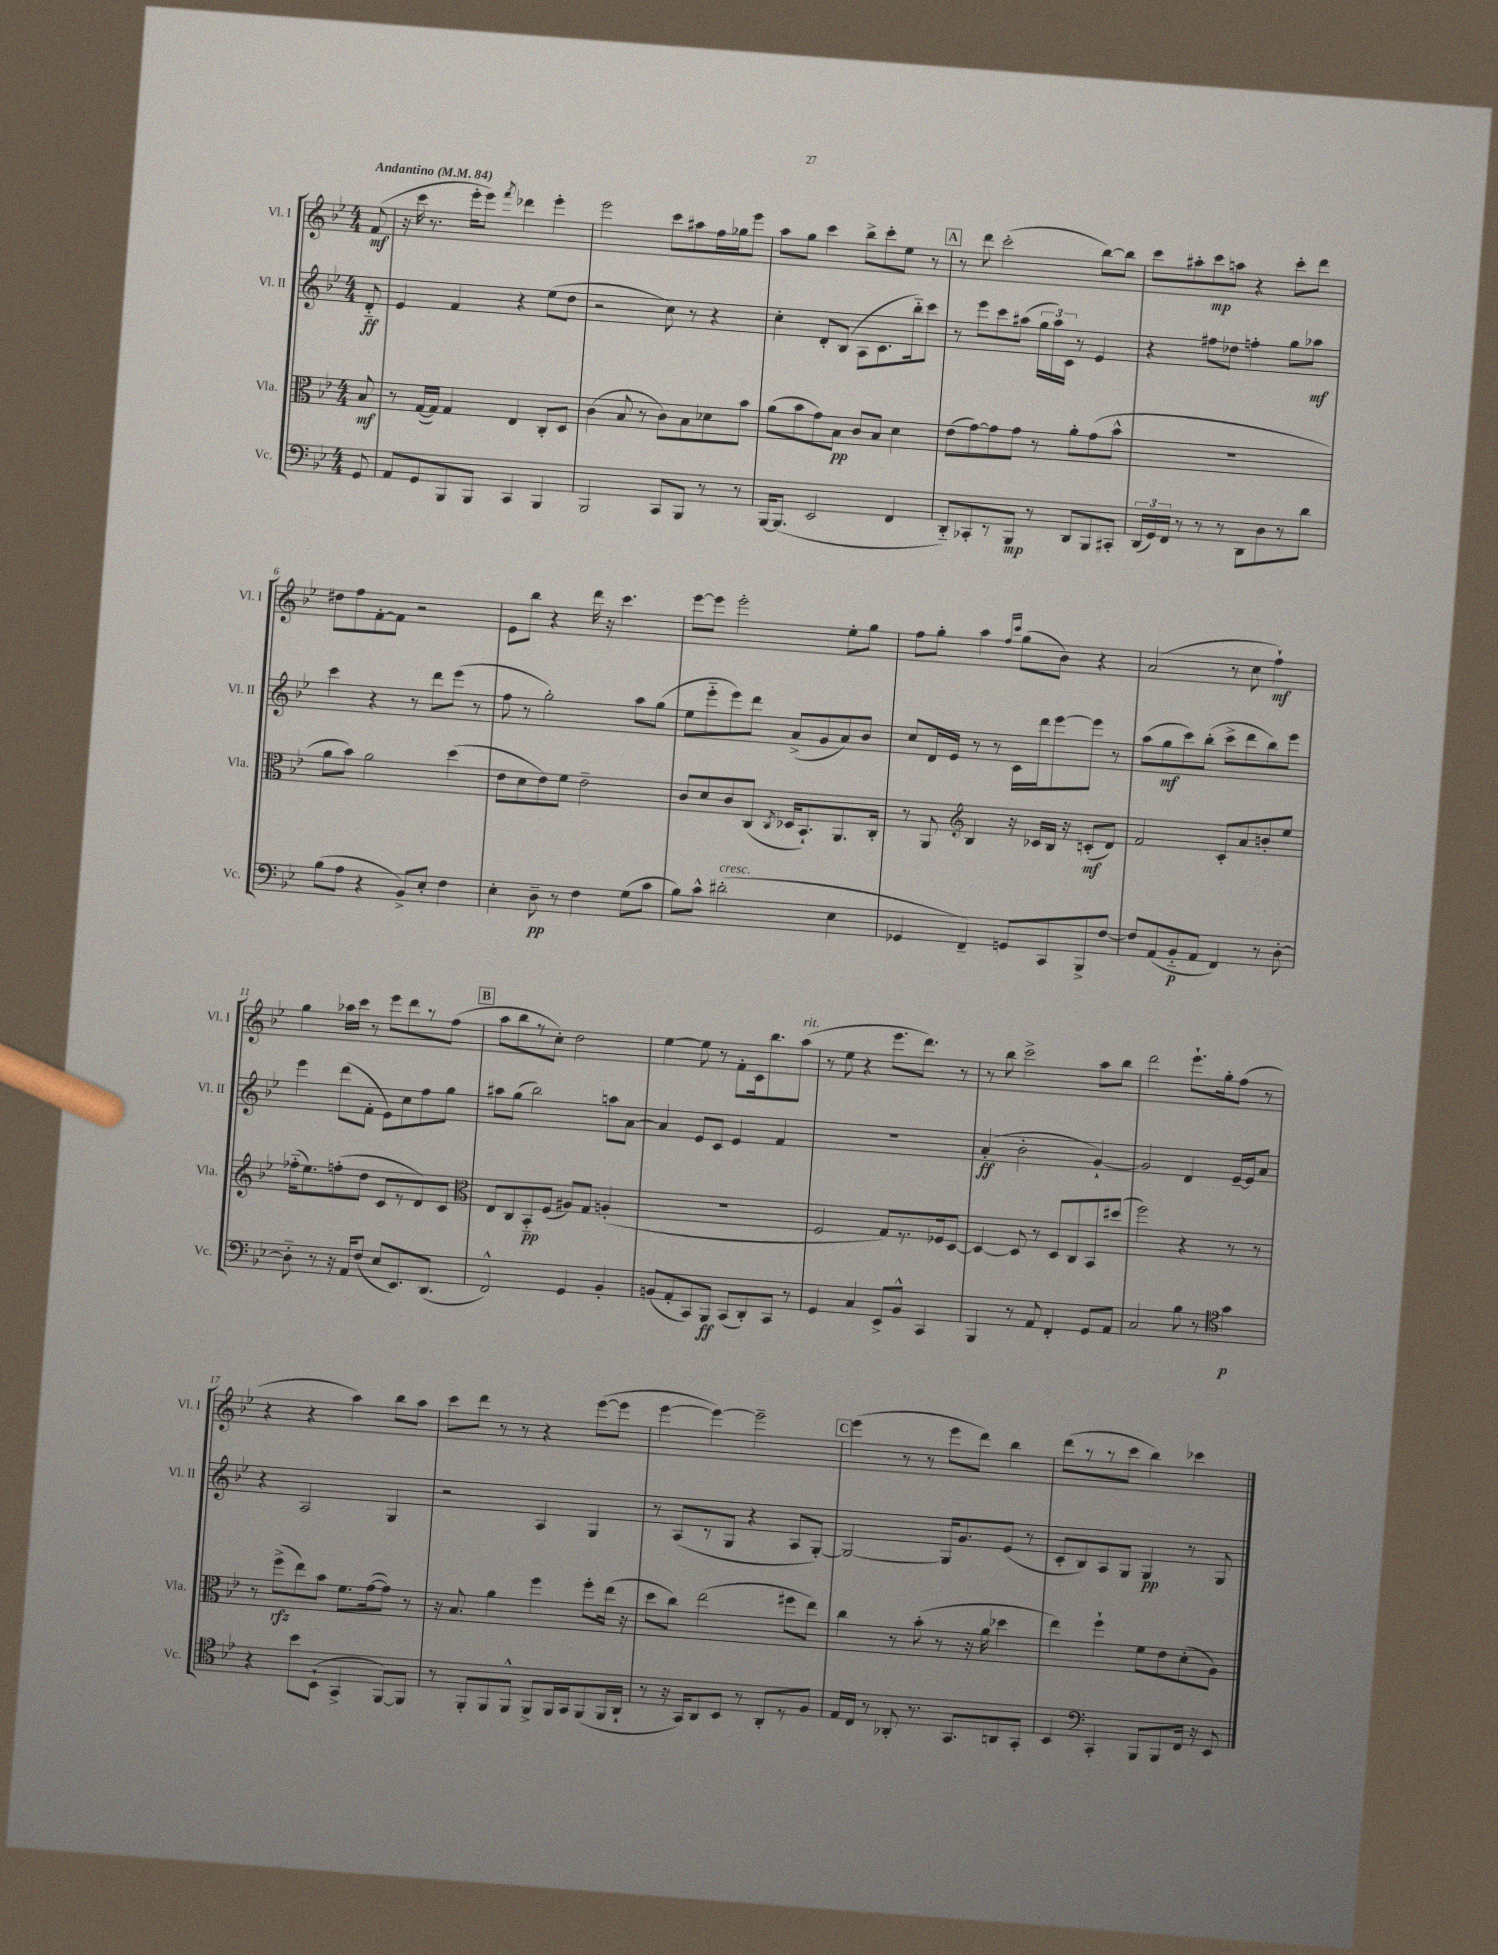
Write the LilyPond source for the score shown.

<<
\new StaffGroup <<
\new Staff = "s0" \with { instrumentName = "Vl. I" shortInstrumentName = "Vl. I" } {
    \clef treble \key bes \major \numericTimeSignature \time 4/4 \partial 8 \tempo "Andantino" 4 = 84
    \autoBeamOff f'8\mf( |
    r16 c'''16 r8. ees'''16[-. ees'''8]) \acciaccatura { f'''8 } des'''4 ees'''4-. |
    ees'''2 c'''8[ ais''8 f''16 ges''16 ees'''8] |
    a''8[ g''8] c'''4 bes''8[-> c'''8-. ees''8] r8 |
    \mark \markup { \box "A" } r8 d'''8 c'''2-.( bes''8[~) bes''8] |
    c'''8[ ais''8-. c'''8\mp a''8] r4 c'''8[-. d'''8] |
    dis''8[ f''8 f'8~-. f'8] r2 |
    ees'8[ bes''8] r4 d'''16 r16 c'''4. |
    ees'''8[~ ees'''8] ees'''2-. ees''8[-. g''8] |
    f''8[ g''8]-. a''4 \grace { f''16[ c'''16] } g''8[( bes'8]) r4 |
    a'2( r8 c''8 f''4-!\mf) |
    g''4 aes''16[ c'''16] r8 ees'''8[ d'''8 r8 f''8]( |
    \mark \markup { \box "B" } a''8[ bes''8 r8 c''8]-.) d''2 |
    ees''4~ ees''8 r8 f'8[-. c'16 bes''8. a''8]^\markup { \italic "rit." }( |
    r8 ees''8 r4 ees'''8.[ d'''8.]) r8 |
    r8 bes''8 c'''2-> a''8[ bes''8] |
    d'''2 ees'''8.[-! g''16-. f''8]( r8 |
    r4 r4 a''4) bes''8[ a''8] |
    c'''8[ d'''8] r8 r8 r4 ees'''8[~( ees'''8] |
    ees'''4~ ees'''4~) ees'''2-- |
    \mark \markup { \box "C" } ees'''4( r8 r8 ees'''8[ d'''8]) bes''4 |
    d'''8[( r8 r8 c'''8] bes''4) ces'''4 \bar "|." |
}
\new Staff = "s1" \with { instrumentName = "Vl. II" shortInstrumentName = "Vl. II" } {
    \clef treble \key bes \major \numericTimeSignature \time 4/4 \partial 8
    \autoBeamOff d'8-_\ff |
    ees'4 f'4 r4 ees''8[( d''8] |
    r2 c''8) r8 r4 |
    c''4-. d'8[-. bes8]( a8[ c'8. bes''16-_) c'''8] |
    \mark \markup { \box "A" } r8 ees'''8[ c'''8 ais''8]( \tuplet 3/2 { g''16[ ais''16) c'16] } r8 ees'4 |
    r4 fis''8[ des''8] f''4-. g''8[ aes''8]\mf |
    c'''4 r4 r8 d'''8[ ees'''8]( r8 |
    f''8 r8 g''2-.) a''8[ g''8]( |
    ees''8[ ees'''8-_ ees'''8) d'''8] a'8[->( g'8 a'8) bes'8] |
    c''8[ d'16 ees'16] r8 r8 c'16[ d'''16 ees'''8~ ees'''8] r8 |
    a''8[( g''8\mf c'''8) bes''8]-.( c'''8[-> d'''8 bes''8) ees'''8] |
    ees'''4 d'''8[( f'8]-. ees'8[) c''8 f''8 g''8] |
    \mark \markup { \box "B" } ais''8[ g''8]( bes''2) a''8[ a'8]~ |
    a'4 ees'8[ c'8] ees'4 f'4 |
    R1 |
    a'4-.\ff( bes'2-. g'4~-!) |
    g'2 d'4 ees'16[~-- ees'16 a'8] |
    r4 a2 g4 |
    r2 a4 g4 |
    r8 a8[( r8 g8] r4 a8[ g8]~-.) |
    \mark \markup { \box "C" } g2~ g16[ g'8. ees'8]( r8 |
    c'8[-. bes8) a8 g8] g4\pp r8 g8 \bar "|." |
}
\new Staff = "s2" \with { instrumentName = "Vla." shortInstrumentName = "Vla." } {
    \clef alto \key bes \major \numericTimeSignature \time 4/4 \partial 8
    \autoBeamOff bes8\mf |
    r8 g16[~( g16]) g4 ees4 c8[-. d8] |
    c'4( bes8 r8 c'8[) bes8 des'8 bes'8] |
    a'8[( bes'8 g'8) bes8]\pp c'8[ bes8] d'4 |
    \mark \markup { \box "A" } ees'8[( g'8~) g'8 g'8] r8 a'8[-. g'8( bes'8]-^ |
    R1 |
    a'8[ bes'8]) a'2 d''4( |
    ees'8[ d'8 ees'8) f'8] ees'2-- |
    c'8[ d'8 c'8 c8]( \acciaccatura { c8 } des16[ bes,8.-!) a,8. c16]-. |
    r8 a,8 \clef treble bes4 r16 ces'16[ bes16] r16 c'8[-.\mf( d'8]) |
    f'2 c'8[-. a'8 b'8-. ees''8] |
    fes''16[-_( ees''8.) f''8-.( d''8] c'8[ r8 d'8) c'8] |
    \mark \markup { \box "B" } \clef alto ees8[ c8 bes,8-_\pp f8]( ais8[) g8] a4-.( |
    R1 |
    f2 g8[) r8. fes16 d8]~ |
    d4~ d8 r8 d8[ c8 bes,8 dis''8]( |
    f''2) r4 r8 r8 |
    r8 f''8[->\rfz( ees''8) bes'8] f'8.[ g'16~( g'8]) r8 |
    r16 bes8. a'4 f''4 f''8[-. ees''16]( r16 |
    d''8[ c''8]) ees''2( fis''8[ ees''8]) |
    \mark \markup { \box "C" } c''4 r8 bes'8-.( r8 r16 a'16 des''4 |
    ees''4) f''4-! f'8[ ees'8 d'8-.( a8]) \bar "|." |
}
\new Staff = "s3" \with { instrumentName = "Vc." shortInstrumentName = "Vc." } {
    \clef bass \key bes \major \numericTimeSignature \time 4/4 \partial 8
    \autoBeamOff g,8 |
    a,8[ g,8 bes,,8 bes,,8] c,4 bes,,4 |
    bes,,2 c,8[ bes,,8] r8 r8 |
    bes,,16[~ bes,,8.]( ees,2 f,4 |
    \mark \markup { \box "A" } d,8[-_) ces,8-. r8 bes,,8]\mp r8 d,8[ bes,,8 cis,8]-. |
    \tuplet 3/2 { d,16[( g,16) f,16] } r8 r8 r8 d,8[ d8 r8 d'8] |
    bes8[( a8] r4 bes,8[->) ees8]-. f4 |
    ees4-. d8--\pp r8 f4 g8[( c'8] |
    bes8[) c'8]-^ dis'2-.^\markup { \italic "cresc." }( ees4 |
    ges,4 f,4--) g,8[ c,8 bes,,8-> f8]~ |
    f8[ a,8( bes,8-_\p a,8] f,4) r8 d8~-. |
    d8-_ r8 r16 a,16[ f8]( ees8[ ees,8.) d,8.]( |
    \mark \markup { \box "B" } f,2-^) g,4 bes,4-. |
    b,8[( a,8-. c,8) bes,,8]\ff c,8[( d,8-.) c,8] r8 |
    g,4 c4 ees,8[-> bes,8]-^ c,4 |
    bes,,4 r8 a,8 f,4-. g,8[ a,8] |
    c2 bes8 r8 \clef tenor g'4\p |
    r4 bes'8[ bes,8]-!( g,4-> f,8[~) f,8] |
    r8 f,8[-. f,8 f,8]-^ f,8[-> f,16 g,16 f,8( f,16 a,16]-! |
    r8 r16 g,16[) a,8 bes,8] r8 a,8[-. r8 f8] |
    \mark \markup { \box "C" } ees16[ c16] r8 aes,8-. r8. g,8.[ a,8 g,8]-. |
    bes,4 \clef bass c,4-. bes,,8[ bes,,8 f,16] r16 ees,8 \bar "|." |
}
>>
>>
